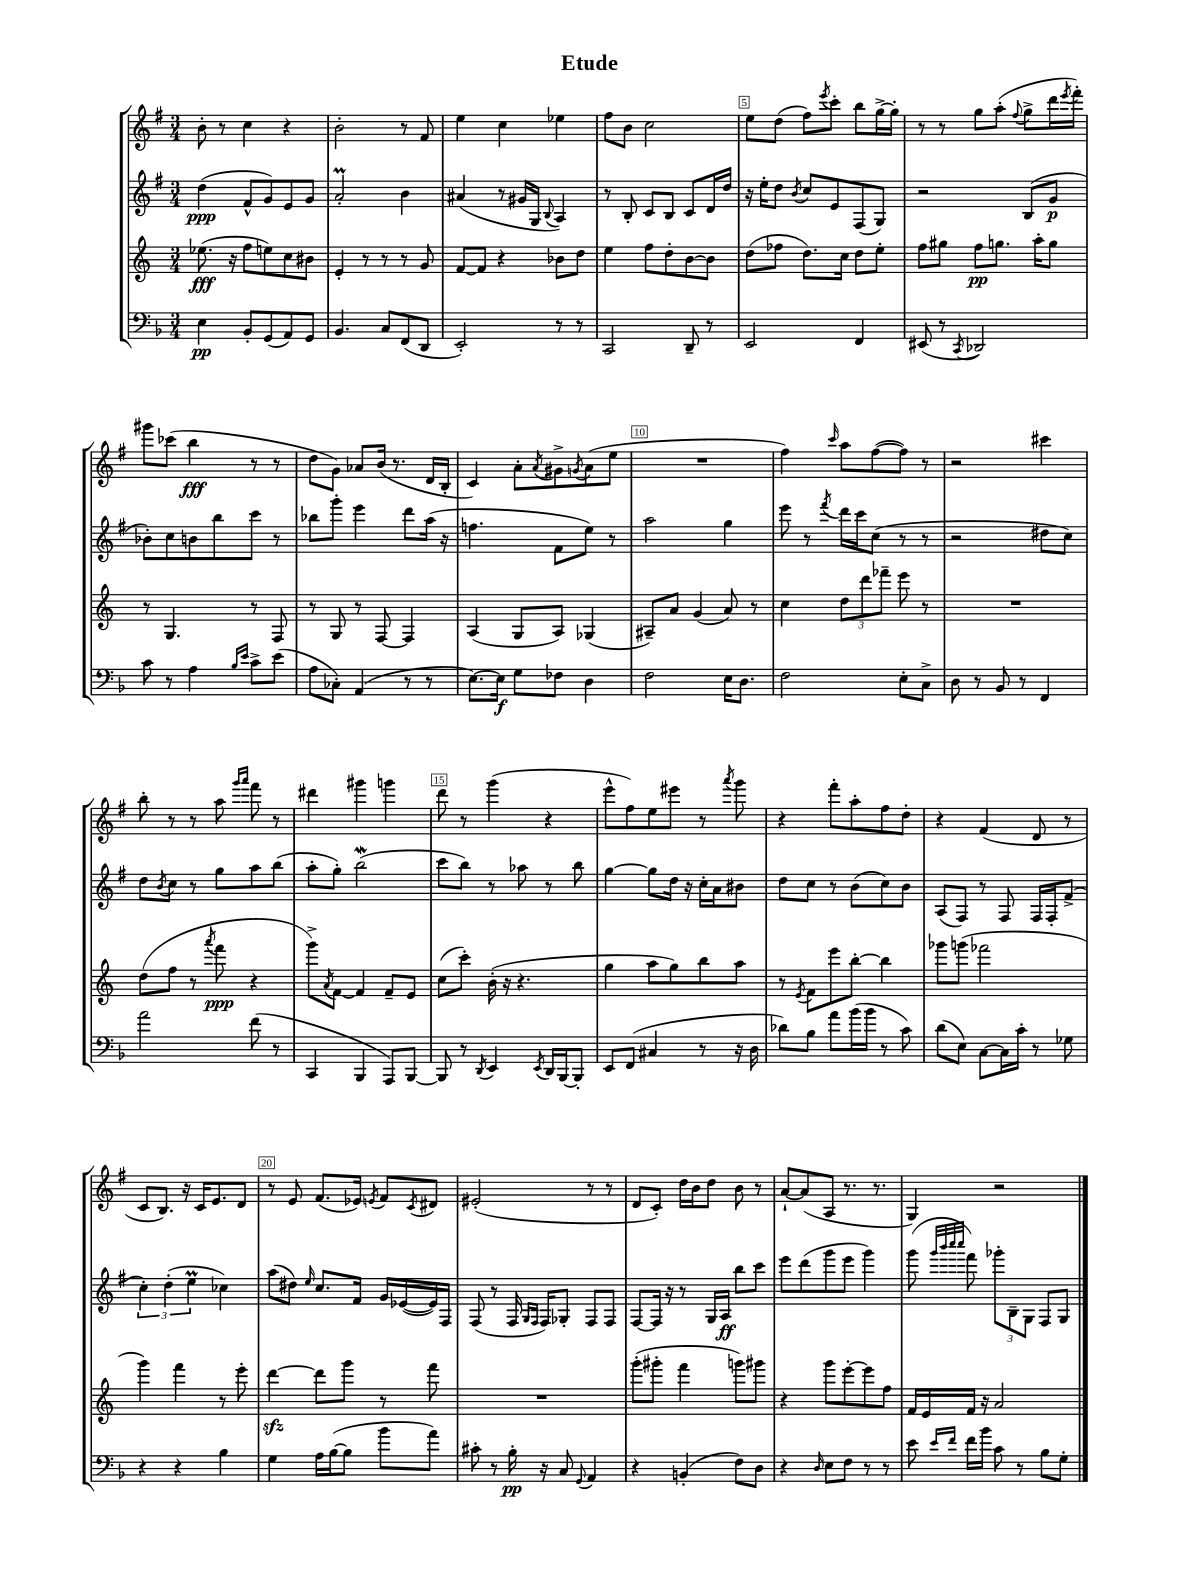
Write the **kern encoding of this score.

**kern	**kern	**kern	**kern
*staff4	*staff3	*staff2	*staff1
*clefF4	*clefG2	*clefG2	*clefG2
*k[b-]	*k[]	*k[f#]	*k[f#]
*M3/4	*M3/4	*M3/4	*M3/4
4E\	(8.ee-\	(4dd\	8b'\
.	.	.	8r
.	16r	.	.
8BB-'/L	8ff\L	8f#^^/L	4cc\
(8GG/	8ee\)	8g/)	.
8AA/)	8cc\	8e/	4r
8GG/J	8b#\J	8g/J	.
=	=	=	=
4.BB-/	4e'/	2a'/	2b'\
.	8r	.	.
8C/L	8r	.	.
(8FF/	8r	4b\	8r
8DD/J	8g/	.	8f#/
=	=	=	=
2EE'/)	[8f/L	(4a#/	4ee\
.	8f/]J	.	.
.	4r	8r	4cc\
.	.	16g#/LL	.
.	.	16G/JJ	.
.	.	8qqB/	.
8r	8b-\L	4A/)	4ee-\
8r	8dd\J	.	.
=	=	=	=
2CC/	4ee\	8r	8ff#\L
.	.	8B'/	8b\J
.	8ff\L	8c/L	2cc\
.	8dd'\	8B/J	.
8DD~/	[8b\	8c/L	.
8r	8b\]J	16d/L	.
.	.	16dd/JJ	.
=	=	=	=
2EE/	(8dd\L	16r	8ee\L
.	.	16ee'\LK	.
.	8ff-\J	8dd\J	(8dd\J
.	.	8qb/	.
.	8.dd\L)	8cc/L	8ff#\L)
.	.	.	8qeee/
.	.	8e/	8ccc'\J
.	16cc\Jk	.	.
4FF/	8dd\L	(8F#/	8bb\L
.	8ee'\J	8G/J)	[16gg^\L
.	.	.	16gg'\]JJ
=	=	=	=
(8EE#/	8ff\L	2r	8r
8r	8gg#\J	.	8r
8qCC/	.	.	.
2DD-/)	8ff\L	.	8gg\L
.	8.gg\J	.	(8aa'\J
.	.	.	8qqff#/
.	.	(8B/L	8gg^\L
.	16aa'\LK	.	.
.	8gg\J	8g/J	16ddd\L
.	.	.	8qeee/
.	.	.	16fff#'\JJ)
=	=	=	=
8c\	8r	8b-'\L)	8ggg#\L
8r	4.G/	8cc\	(8ccc-\J
4A\	.	8b\	4bb\
.	.	8bb\	.
16qqB-/LL	.	.	.
16qqe/JJ	.	.	.
8c^\L	8r	8ccc\J	8r
(8e\J	8F/	8r	8r
=	=	=	=
8A\L	8r	8bb-\L	8dd\L
8C-'\J)	8G/	8ggg'\J	8g\J)
(4AA/	8r	4eee\	8a-/L
.	[8F/	.	(16b/Jk
.	.	.	8.r
8r	4F/]	8ddd\L	.
8r	.	(16aa\Jk	16d/LL
.	.	16r	16B'/JJ
=	=	=	=
[8.E\L)	(4A/	4.ff\	4c/)
16E\]Jk	.	.	.
8G\L	8G/L	.	8a'\L
.	.	.	8qa/
8F-\J	8A/J)	8f#\L	8g#^\
.	.	.	8qg/
4D\	(4G-/	8ee\J)	(8a\
.	.	8r	8ee\J
=	=	=	=
2F\	8A#~/L)	2aa\	2.r
.	8a/J	.	.
.	(4g/	.	.
16E\LK	8a/)	4gg\	.
8.D\J	.	.	.
.	8r	.	.
=	=	=	=
2F\	4cc\	8eee\	4ff#\)
.	.	8r	.
.	.	8qfff#/	16qqccc/
.	12dd\L	16ddd\LL	8aa\L
.	.	16ccc\J	.
.	12ddd\	.	.
.	.	(8cc\J	([8ff#\
.	12fff-~\J	.	.
8E'\L	8eee\	8r	8ff#\]J)
8C^\J	8r	8r	8r
=	=	=	=
8D\	2.r	2r	2r
8r	.	.	.
8BB-/	.	.	.
8r	.	.	.
4FF/	.	8dd#\L	4ccc#\
.	.	8cc\J)	.
=	=	=	=
2a\	(8dd\L	8dd\L	8bb'\
.	.	8qb/	.
.	8ff\J	8cc\J	8r
.	8r	8r	8r
.	8qaaa/	.	.
.	8fff\	8gg\L	8aa\
.	.	.	16qqggg/LL
.	.	.	16qqaaa/JJ
(8f\	4r	8aa\	8fff#\
8r	.	(8bb\J	8r
=	=	=	=
4CC/	8ggg^\L)	8aa'\L	4ddd#\
.	8qa/	.	.
.	[8f\J	8gg'\J)	.
4BBB-/	4f/]	(2bb\	4ggg#\
8AAA/L)	8f~/L	.	4ggg\
[8BBB-/J	8e/J	.	.
=	=	=	=
8BBB-/]	(8cc\L	8ccc\L	8ddd\
8r	8ccc'\J)	8bb\J)	8r
8qDD/	.	.	.
4EE/	(16b'\	8r	(4ggg\
.	16r	.	.
.	4.r	8aa-\	.
8qEE/	.	.	.
16DD/LL	.	8r	4r
[16BBB-/J	.	.	.
8BBB-'/]J	.	8bb\	.
=	=	=	=
8EE/L	4gg\	[4gg\	8eee^^\L
(8FF/J	.	.	8ff#\)
4C#/	8aa\L	8gg\]L	8ee\
.	8gg\)	16dd\Jk	8eee#\J
.	.	16r	.
8r	8bb\	16cc'\LL	8r
.	.	16a\J	.
.	.	.	8qaaa/
16r	8aa\J	8b#\J	8ggg\
16D\	.	.	.
=	=	=	=
8d-\L)	8r	8dd\L	4r
.	8qe/	.	.
8B-\J	8f\L	8cc\J	.
8a\L	8eee\	8r	8fff#'\L
(16b-\L	[8bb'\J	(8b\L	8aa'\
16b-\JJ	.	.	.
8r	4bb\]	8cc\)	8ff#\
8c\)	.	8b\J	8dd'\J
=	=	=	=
(8d\L	8ggg-\L	(8A/L	4r
8E\J)	(8ggg\J	8F#/J)	.
[8C\L	2fff-\	8r	(4f#/
16C\]L	.	8F#/	.
16c'\JJ	.	.	.
8r	.	16F#/LL	8d/
.	.	16F#'/J	.
8G-\	.	(8f#^/J	8r
=	=	=	=
4r	4ggg\)	6cc'\)	8c/L
.	.	.	8.B/J)
.	.	(6dd'\	.
4r	4fff\	.	.
.	.	.	16r
.	.	6ee\	.
.	.	.	16c/LK
.	.	.	8.e/
4B-\	8r	4cc-\)	.
.	8eee'\	.	8d/J
=	=	=	=
4G\	[4ddd\	(8aa\L	8r
.	.	8dd#\J)	8e/
.	.	16qqee/	.
16A\LL	8ddd\]L	8.cc/L	(8.f#/L
([16B-\J	.	.	.
8B-\]J	8ggg\J	.	.
.	.	16f#/Jk	16e-/Jk)
.	.	.	8qe/
8b-\L	8r	16g/LL	8f#/L
.	.	([16e-/	.
.	.	.	8qc/
8a\J)	8fff\	16e-/])	8d#/J
.	.	16F#/JJ	.
=	=	=	=
8c#'\	2.r	(8F#/	(2e#'/
8r	.	8r	.
16B-'\	.	16F#/	.
.	.	16qqG/LL	.
.	.	16qqF#/JJ	.
16r	.	16F#/LK)	.
8C/	.	8G-'/J	.
8qqGG/	.	.	.
4AA/	.	8F#/L	8r
.	.	8F#/J	8r
=	=	=	=
4r	(8ggg'\L	[8F#/L	8d/L
.	8ggg#'\J	16F#/]Jk	8c'/J)
.	.	16r	.
(4BB'/	4fff\	8r	16dd\LL
.	.	.	16b\J
.	.	16G/LL	8dd\J
.	.	16A/JJ	.
8F\L)	8ggg\L)	8bb\L	8b\
8D\J	8ggg#\J	8ccc\J	8r
=	=	=	=
4r	4r	8eee\L	[8a`/L
.	.	(8ddd\	(8a/]
16qqD/	.	.	.
8E\L	8ggg\L	8ggg\	8A/J
8F\J	[8eee'\	8eee\J	8.r
8r	8eee\]	4ggg\)	.
.	.	.	8.r
8r	8ff\J	.	.
=	=	=	=
8e\	16f/LL	(8ggg\	4G/)
.	16e/	.	.
.	.	32qqggg/LLL	.
.	.	32qqbbb/	.
16qqe/LL	.	32qqcccc/	.
16qqf/JJ	.	32qqcccc/JJJ	.
16f\LL	16f/JJ	8fff#\)	.
16b-\JJ	16r	.	.
8c\	2a/	12ggg-'\L	2r
.	.	12B~\	.
8r	.	.	.
.	.	12G\J	.
8B-\L	.	8F#/L	.
8G'\J	.	8G/J	.
==	==	==	==
*-	*-	*-	*-
